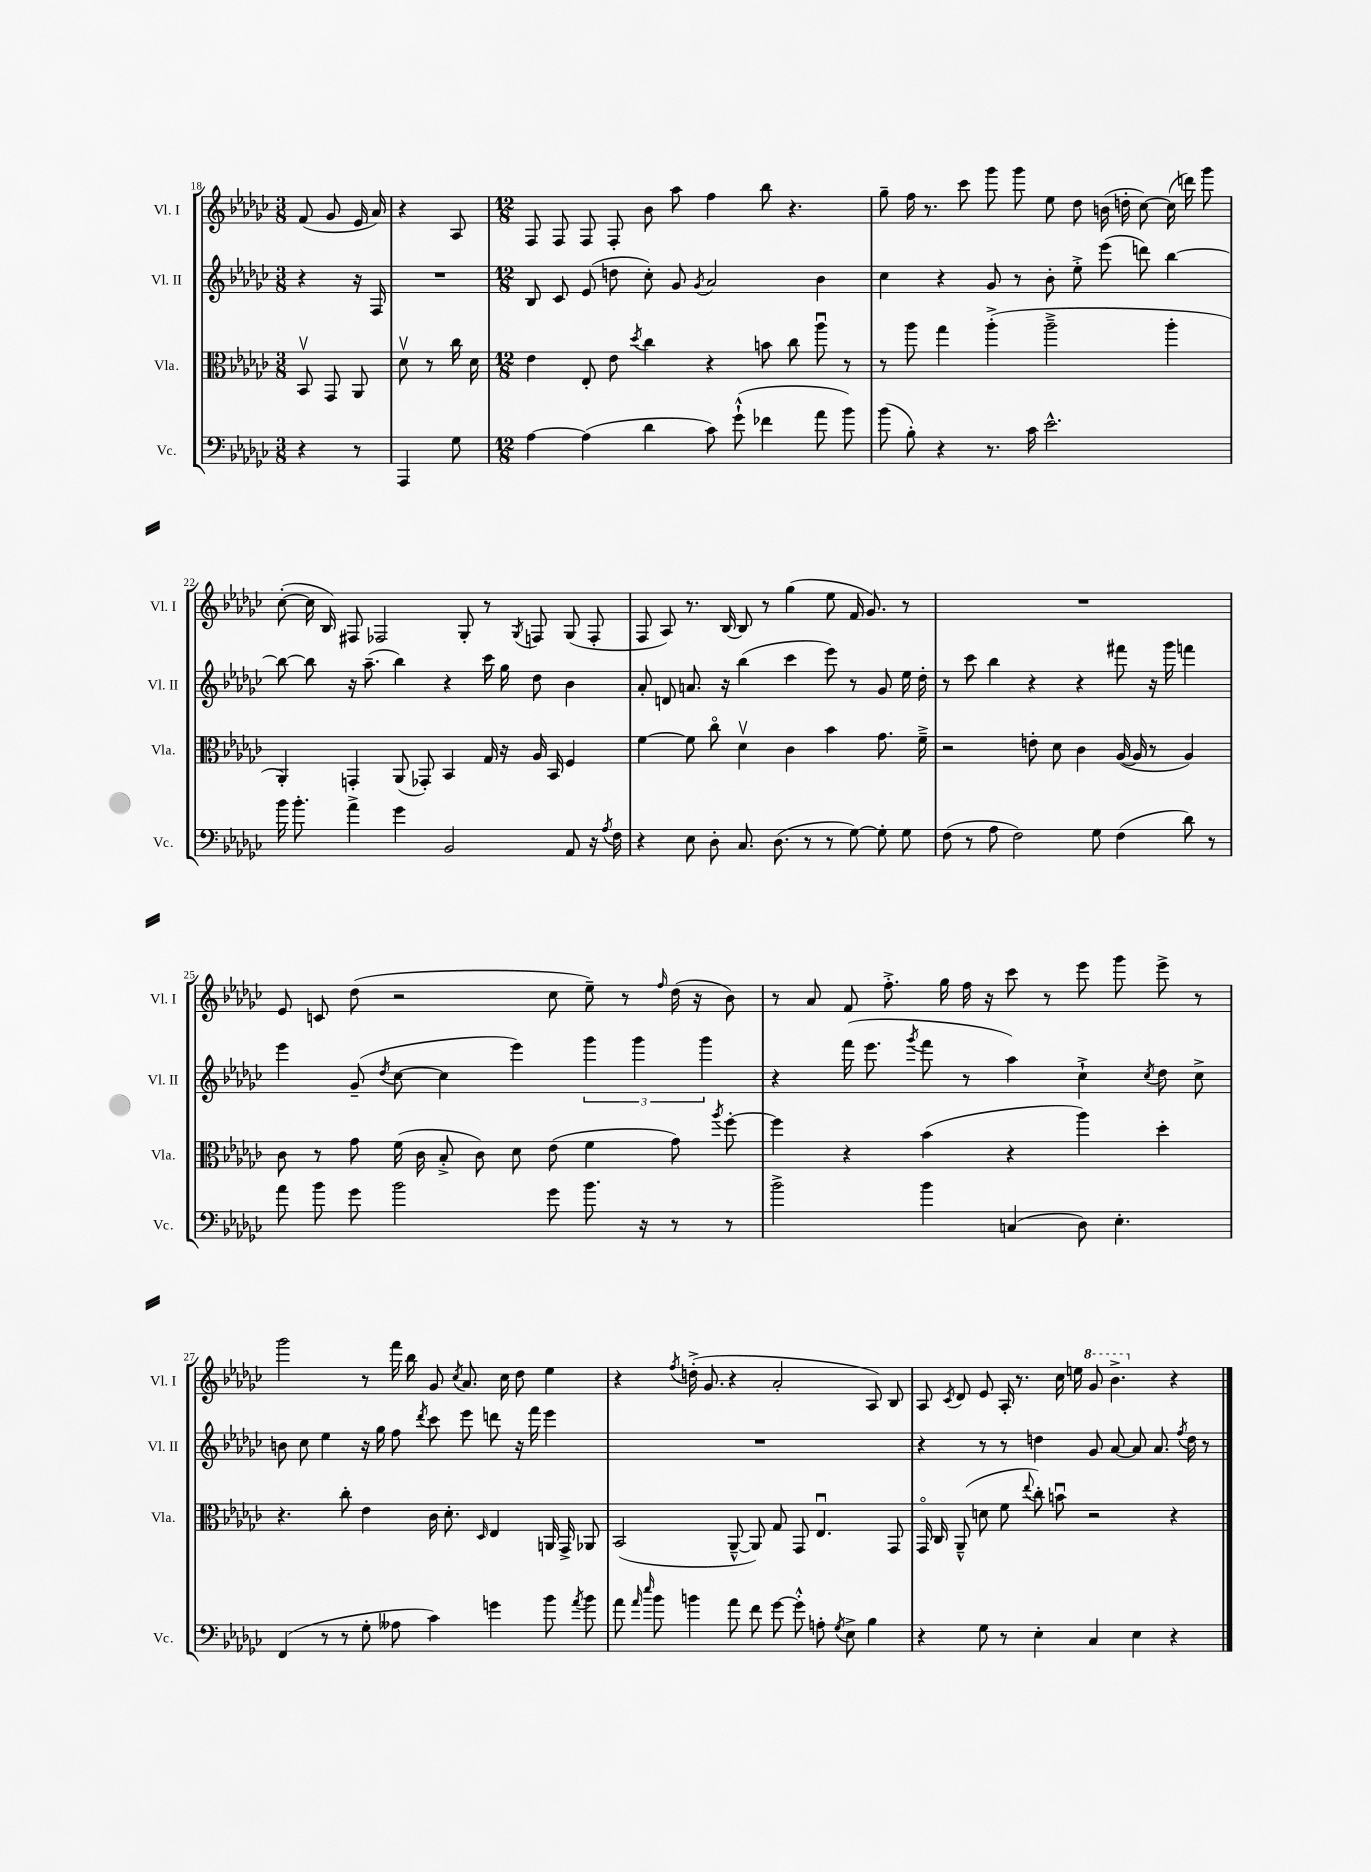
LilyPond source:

<<
\new StaffGroup <<
\new Staff = "s0" \with { instrumentName = "Vl. I" shortInstrumentName = "Vl. I" } {
    \clef treble \key ges \major \numericTimeSignature \time 3/8
    \autoBeamOff f'8( ges'8 ees'16 aes'16) |
    r4 aes8 |
    \numericTimeSignature \time 12/8 f8 f8 f8 f8-. bes'8 aes''8 f''4 bes''8 r4. |
    ges''8-- f''16 r8. ces'''8 ges'''8 ges'''8 ees''8 des''8 b'16( d''16-. ces''8~) ces''16( d'''16) ges'''8 |
    ces''8~-.( ces''16 bes16) fis8 fes2 ges8-. r8 \acciaccatura { ges8 } f8 ges8( f8-. |
    f8 aes8) r8. bes16~ bes8 r8 ges''4( ees''8 f'16 ges'8.) r8 |
    R1. |
    ees'8 c'8 des''8( r2 ces''8 ees''8--) r8 \grace { f''16 } des''16( r16 bes'8) |
    r8 aes'8 f'8 f''8.-.-> ges''16 f''16 r16 ces'''8 r8 ees'''8 ges'''8 ees'''8-> r8 |
    ges'''2 r8 f'''16 bes''16 ges'8 \acciaccatura { ces''8 } aes'8. ces''16 des''8 ees''4 |
    r4 \acciaccatura { f''8 } d''16-.->( ges'8. r4 aes'2-. aes8) bes8 |
    aes8 \acciaccatura { ces'8 } des'8 ees'8 aes16-. r8. ces''16 e''16 \ottava #1 ges''8 bes''4.-> \ottava #0 r4 \bar "|." |
}
\new Staff = "s1" \with { instrumentName = "Vl. II" shortInstrumentName = "Vl. II" } {
    \clef treble \key ges \major \numericTimeSignature \time 3/8
    \autoBeamOff r4 r16 f16 |
    R4. |
    \numericTimeSignature \time 12/8 bes8 ces'8 ees'8( d''8 ces''8-.) ges'8 \acciaccatura { ges'8 } aes'2 bes'4 |
    ces''4 r4 ges'8 r8 bes'8-. ees''8-.-> ees'''8( d'''8) bes''4~ |
    bes''8~ bes''8 r16 aes''8.--( bes''4) r4 ces'''16 ges''16 des''8 bes'4 |
    aes'8-. d'8 a'8. r16 bes''4( ces'''4 ees'''8) r8 ges'8 ees''16 des''16-. |
    r8 ces'''8 bes''4 r4 r4 fis'''8 r16 ges'''16 f'''4 |
    ees'''4 ges'8--( \acciaccatura { des''8 } ces''8~ ces''4 ees'''4) \tuplet 3/2 { ges'''4 ges'''4 ges'''4 } |
    r4 f'''16( ees'''8. \acciaccatura { ges'''8 } f'''8 r8 aes''4) ces''4-!-> \acciaccatura { ces''8 } des''8 ces''8-> |
    b'8 ces''8 ees''4 r16 ges''16 f''8 \acciaccatura { des'''8 } ces'''8 ees'''8 d'''8 r16 f'''16 ees'''4 |
    R1. |
    r4 r8 r8 d''4 ges'8 aes'8~ aes'8 aes'8. \acciaccatura { f''8 } d''16 r8 \bar "|." |
}
\new Staff = "s2" \with { instrumentName = "Vla." shortInstrumentName = "Vla." } {
    \clef alto \key ges \major \numericTimeSignature \time 3/8
    \autoBeamOff bes,8\upbow ges,8 aes,8 |
    des'8\upbow r8 ces''16 des'16 |
    \numericTimeSignature \time 12/8 ees'4 ees8-. ees'8 \acciaccatura { des''8 } ces''4 r4 b'8 ces''8 aes''8\downbow r8 |
    r8 aes''8 ges''4 aes''4-.->( aes''2---> aes''4-. |
    aes,4-.) g,4-. aes,8( ges,8-.) bes,4 ges16 r16 aes16 bes,16 f4 |
    f'4~ f'8 ces''8\flageolet des'4\upbow ces'4 bes'4 ges'8. f'16---> |
    r2 e'8-. des'8 ces'4 aes16~( aes16 r8 aes4) |
    ces'8 r8 ges'8 f'16( ces'16 bes8-.-> ces'8) des'8 ees'8( f'4 ges'8) \acciaccatura { aes''8 } f''8~-. |
    f''4 r4 bes'4( r4 aes''4) des''4-. |
    r4. ces''8-. ees'4 ces'16 des'8.-. \grace { des16 } ees4 a,16 ges,16-> aes,8 |
    bes,2( aes,8~---^ aes,8) ges8 ges,8 ees4.\downbow ges,8 |
    ges,16\flageolet ces16 aes,8---^( d'8 f'8 \appoggiatura { ees''8 } ces''8-.) b'8\downbow r2 r4 \bar "|." |
}
\new Staff = "s3" \with { instrumentName = "Vc." shortInstrumentName = "Vc." } {
    \clef bass \key ges \major \numericTimeSignature \time 3/8
    \autoBeamOff r4 r8 |
    aes,,4 ges8 |
    \numericTimeSignature \time 12/8 aes4~ aes4( des'4 ces'8) ges'8-!-^( fes'4 aes'8 bes'8) |
    bes'8( bes8-.) r4 r8. ces'16 ees'2.-^ |
    bes'16 bes'8.-. aes'4-> ges'4 bes,2 aes,8 r16 \acciaccatura { aes8 } f16 |
    r4 ees8 des8-. ces8. des8.( r8 r8 ges8~) ges8-. ges8 |
    f8( r8 aes8 f2) ges8 f4( des'8) r8 |
    aes'8 bes'8 ges'8 bes'2 ges'8 bes'8. r16 r8 r8 |
    bes'2-> bes'4 c4( des8) ees4.-. |
    f,4( r8 r8 ges8-. aeses8 ces'4) g'4 bes'8 \acciaccatura { aes'8 } bes'8 |
    aes'8 \grace { aes'16 ees''16 } bes'8 b'4 aes'8 f'8 ges'8~ ges'8-.-^ a8-. \acciaccatura { ges8 } ees8-> bes4 |
    r4 ges8 r8 ees4-. ces4 ees4 r4 \bar "|." |
}
>>
>>
\layout { \context { \Score currentBarNumber = #18 } }
